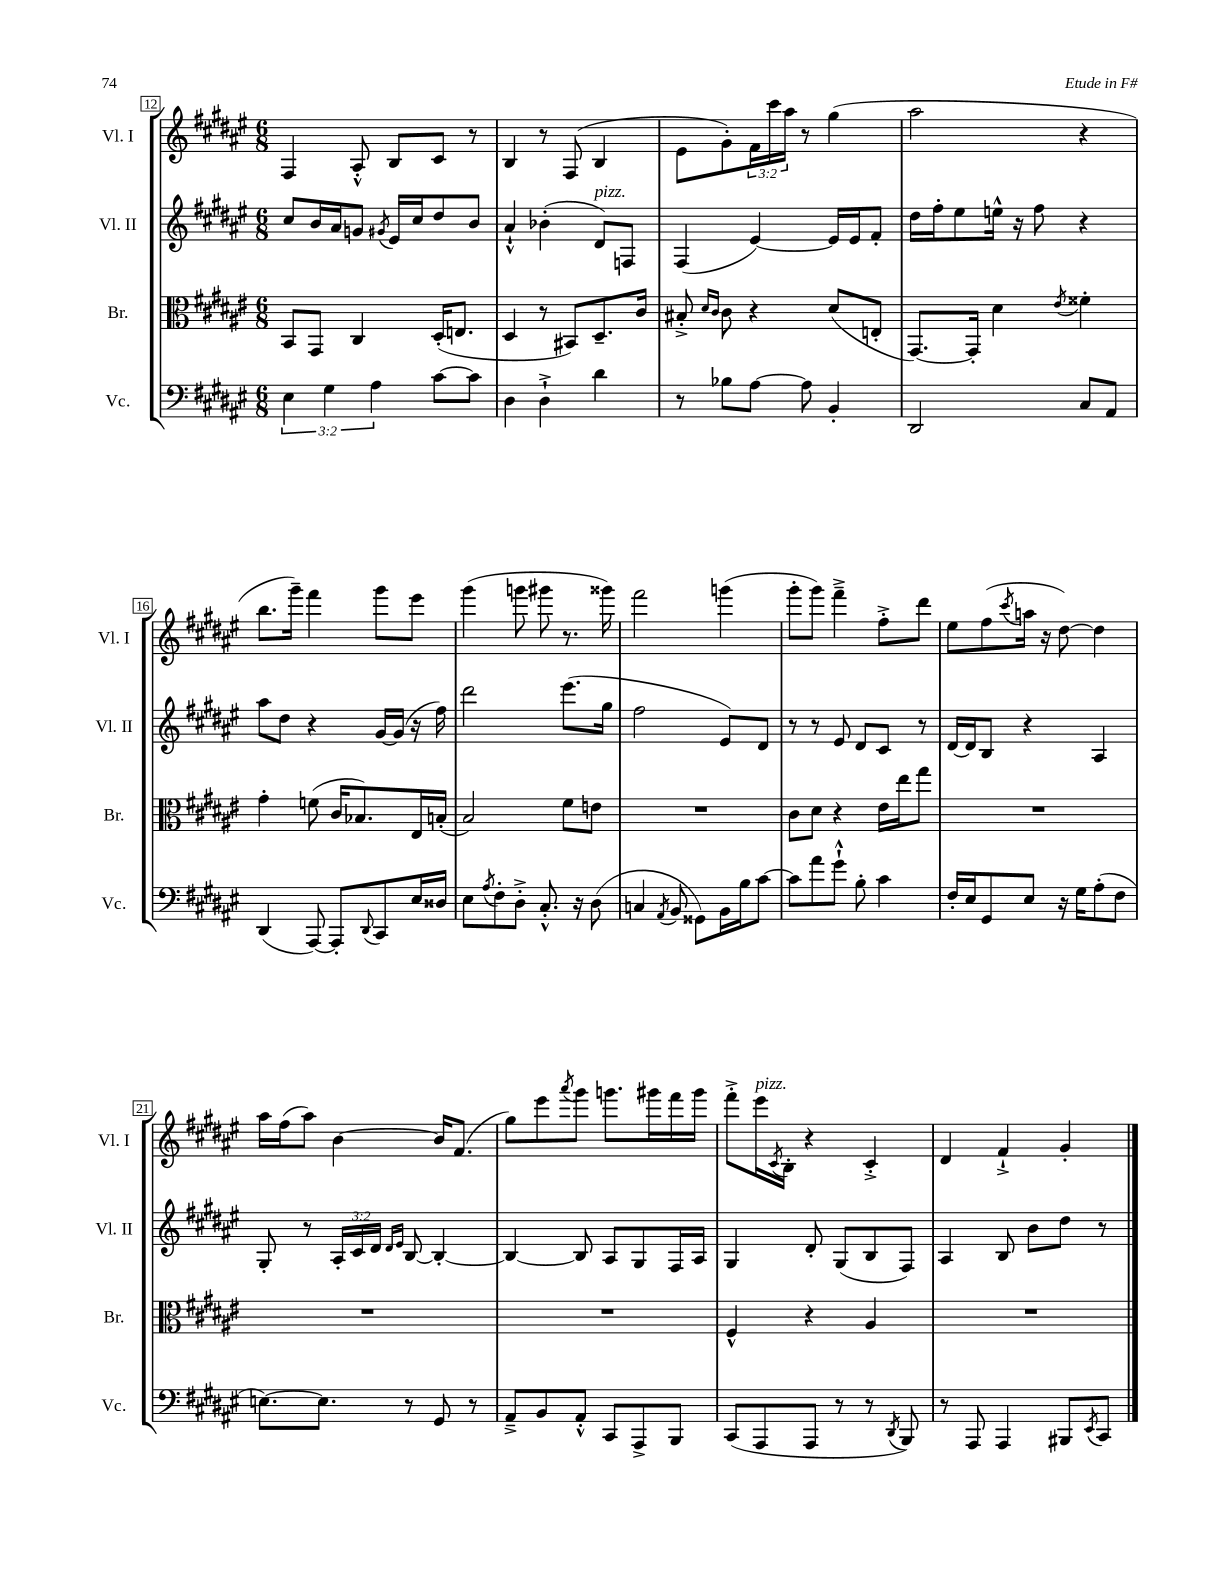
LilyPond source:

<<
\new StaffGroup <<
\new Staff = "s0" \with { instrumentName = "Vl. I" shortInstrumentName = "Vl. I" } {
    \clef treble \key fis \major \numericTimeSignature \time 6/8 \override Staff.TupletNumber.text = #tuplet-number::calc-fraction-text
    fis4 ais8-.-^ b8 cis'8 r8 |
    b4 r8 fis8( b4 |
    eis'8 gis'8-.) \tuplet 3/2 { fis'16 cis'''16 ais''16 } r8 gis''4( |
    ais''2 r4 |
    b''8. gis'''16--) fis'''4 gis'''8 eis'''8 |
    gis'''4( g'''8 gis'''8 r8. gisis'''16) |
    fis'''2 g'''4( |
    gis'''8-. gis'''8) fis'''4---> fis''8-.-> dis'''8 |
    eis''8 fis''8( \acciaccatura { cis'''8 } a''16 r16 dis''8~) dis''4 |
    ais''16 fis''16( ais''8) b'4~ b'16 fis'8.( |
    gis''8) eis'''8 \acciaccatura { ais'''8 } gis'''8 g'''8. gis'''16 fis'''16 gis'''16 |
    fis'''8-.-> eis'''16^\markup { \italic "pizz." } \acciaccatura { cis'8 } b16-. r4 cis'4-.-> |
    dis'4 fis'4-!-> gis'4-. \bar "|." |
}
\new Staff = "s1" \with { instrumentName = "Vl. II" shortInstrumentName = "Vl. II" } {
    \clef treble \key fis \major \numericTimeSignature \time 6/8 \override Staff.TupletNumber.text = #tuplet-number::calc-fraction-text
    cis''8 b'16 ais'16 g'8 \acciaccatura { gis'8 } eis'16 cis''16 dis''8 b'8 |
    ais'4-!-^ bes'4-.( dis'8^\markup { \italic "pizz." }) f8 |
    fis4( eis'4~) eis'16 eis'16 fis'8-. |
    dis''16 fis''16-. eis''8 e''16-^ r16 fis''8 r4 |
    ais''8 dis''8 r4 gis'16~ gis'16( r16 fis''16) |
    dis'''2 eis'''8.( gis''16 |
    fis''2 eis'8) dis'8 |
    r8 r8 eis'8 dis'8 cis'8 r8 |
    dis'16~ dis'16 b8 r4 ais4 |
    gis8-. r8 \tuplet 3/2 { ais16-. cis'16 dis'16 } \grace { dis'16 eis'16 } b8~ b4~-. |
    b4~ b8 ais8 gis8 fis16 ais16 |
    gis4 dis'8-. gis8( b8 fis8) |
    ais4 b8 b'8 dis''8 r8 \bar "|." |
}
\new Staff = "s2" \with { instrumentName = "Br." shortInstrumentName = "Br." } {
    \clef alto \key fis \major \numericTimeSignature \time 6/8
    b,8 gis,8 cis4 dis16-.( e8. |
    dis4 r8 bis,8) dis8.-- cis'16 |
    bis8-.-> \grace { dis'16 cis'16 } cis'8 r4 dis'8( e8-. |
    gis,8.~) gis,16-. dis'4 \acciaccatura { eis'8 } fisis'4-. |
    gis'4-. f'8( cis'16 bes8.) eis16 b16-.( |
    b2) fis'8 e'8 |
    R2. |
    cis'8 dis'8 r4 eis'16 eis''16 gis''8 |
    R2. |
    R2. |
    R2. |
    fis4-^ r4 ais4 |
    R2. \bar "|." |
}
\new Staff = "s3" \with { instrumentName = "Vc." shortInstrumentName = "Vc." } {
    \clef bass \key fis \major \numericTimeSignature \time 6/8 \override Staff.TupletNumber.text = #tuplet-number::calc-fraction-text
    \tuplet 3/2 { eis4 gis4 ais4 } cis'8~ cis'8 |
    dis4 dis4-!-> dis'4 |
    r8 bes8 ais8~ ais8 b,4-. |
    dis,2 cis8 ais,8 |
    dis,4( ais,,8~) ais,,8-. \appoggiatura { dis,8 } cis,8 eis16 disis16 |
    eis8 \acciaccatura { ais8 } fis8-. dis8-.-> cis8.-.-^ r16 dis8( |
    c4 \acciaccatura { ais,8 } b,8 gisis,8) b,16 b16 cis'8~ |
    cis'8 ais'8 gis'8-!-^ b8-. cis'4 |
    fis16-. eis16 gis,8 eis8 r16 gis16 ais8-.( fis8 |
    e8.~) e8. r8 gis,8 r8 |
    ais,8---> b,8 ais,8-.-^ cis,8 ais,,8-> b,,8 |
    cis,8( ais,,8 ais,,8 r8 r8 \acciaccatura { dis,8 } b,,8) |
    r8 ais,,8 ais,,4 bis,,8 \acciaccatura { eis,8 } cis,8 \bar "|." |
}
>>
>>
\layout { \context { \Score currentBarNumber = #12 \override BarNumber.stencil = #(make-stencil-boxer 0.1 0.3 ly:text-interface::print) } }
